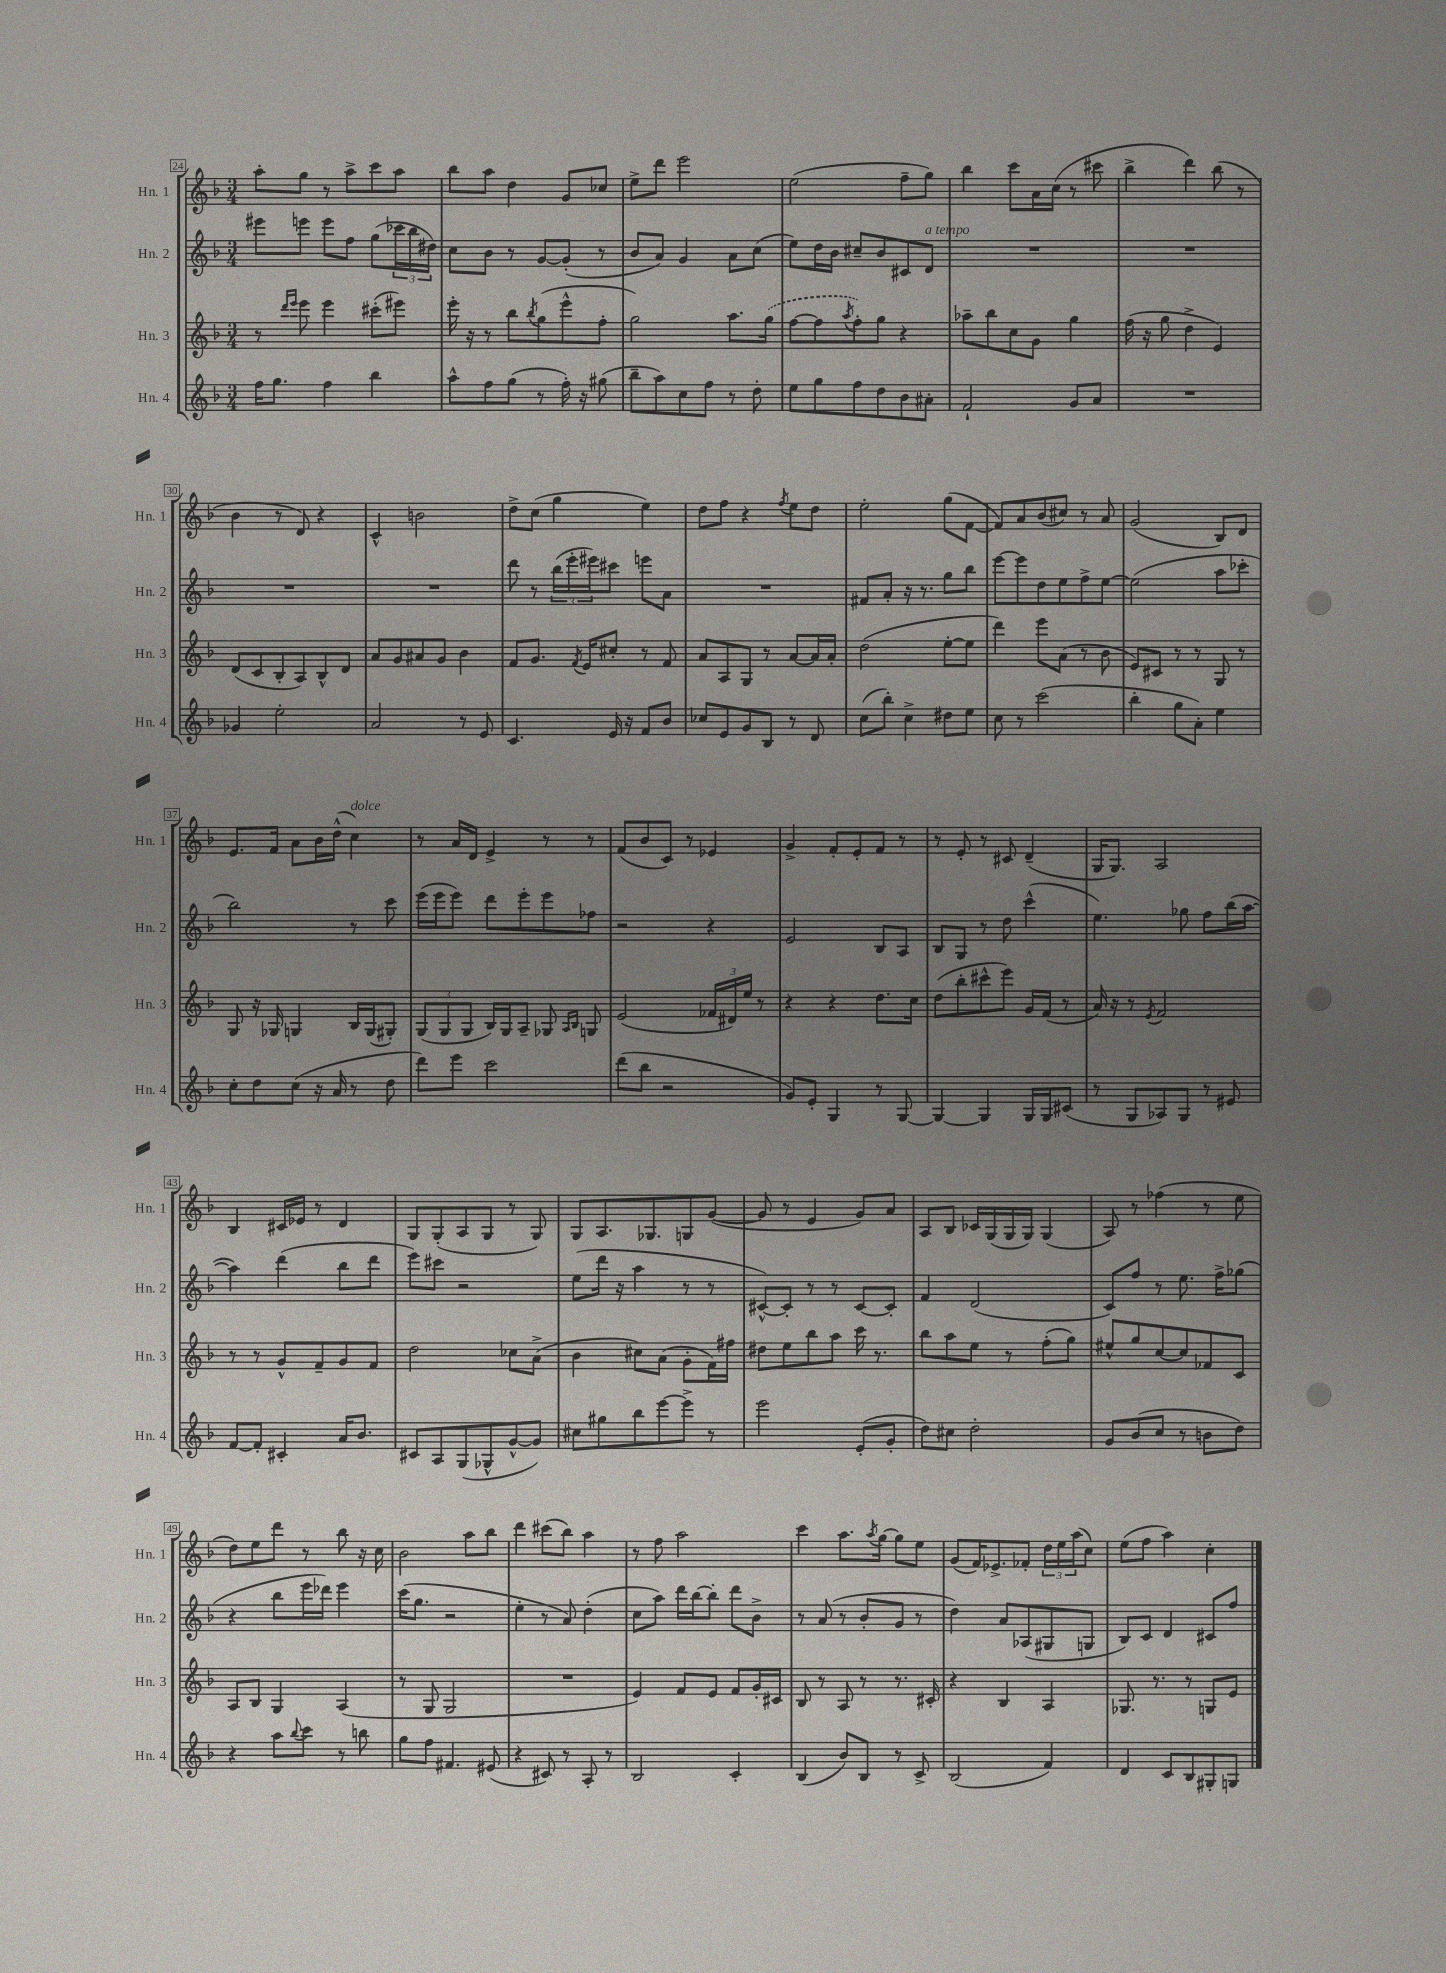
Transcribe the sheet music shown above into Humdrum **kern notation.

**kern	**kern	**kern	**kern
*staff4	*staff3	*staff2	*staff1
*clefG2	*clefG2	*clefG2	*clefG2
*k[b-]	*k[b-]	*k[b-]	*k[b-]
*M3/4	*M3/4	*M3/4	*M3/4
16ff	8r	8eee#	8aa'
8.gg	.	.	.
.	16qqddd	.	.
.	16qqeee	.	.
.	8eee	8eee	8gg
4ff	4eee	8eee	8r
.	.	8ff	8aa^
4bb-	(8ccc#'	(8gg	8ccc
.	8eee#)	24ccc-	8aa
.	.	24bb-	.
.	.	24dd#)	.
=	=	=	=
8aa^^	16eee'	8cc	8bb-
.	16r	.	.
8ff	8r	8b-	8aa
(8gg	8bb-	8r	4dd
.	8qbb-	.	.
8r	(8gg	[8g	.
16ff')	8eee^^	(8g']	8g
16r	.	.	.
(8gg#	8ff'	8r	8cc-
=	=	=	=
8bb-~	2gg)	8b-	8ee^
8aa)	.	8a)	8ddd
8cc	.	4g	2eee
8ff	.	.	.
8r	8.aa	8a	.
8dd'	.	(8cc	.
.	(16gg	.	.
=	=	=	=
8ee	[8ff	8ee)	(2ee
8gg	8ff]	16dd	.
.	.	16b-	.
.	8qaa	.	.
8ff	8ff')	8cc#~	.
8dd	8gg	8b-	.
8b-	4r	8c#	8ff~
8a#'	.	8d	8gg)
=	=	=	=
2f`	8aa-~	2.r	4bb-
.	8bb-	.	.
.	8cc	.	8ccc
.	8g	.	16a
.	.	.	(16cc
8g	4gg	.	8r
8a	.	.	8ccc#
=	=	=	=
2.r	(16ff	2.r	4bb-^
.	16r	.	.
.	8gg	.	.
.	4dd^	.	4ddd)
.	4e)	.	(8bb-
.	.	.	8r
=	=	=	=
4g-	(8d	2.r	4b-
.	8c	.	.
2ee'	8B-'	.	8r
.	8A)	.	8d)
.	8B-^^	.	4r
.	8d	.	.
=	=	=	=
2a	8a	2.r	4c^^
.	8g	.	.
.	8a#	.	2b
.	8g	.	.
8r	4b-	.	.
8e	.	.	.
=	=	=	=
4.c	8f	8ddd	8dd^
.	8.g	8r	(8cc
.	.	(24bb-	4gg
.	.	24eee'	.
.	8qf	.	.
.	16e	.	.
.	.	24eee#)	.
16e	8cc#'	8ccc#	.
16r	.	.	.
8f	8r	8eee	4ee)
8b-	8f	8a	.
=	=	=	=
8cc-	8a	2.r	8dd
8e	8A	.	8ff
8g	8G	.	4r
8B-	8r	.	.
.	.	.	8qff
8r	[8a	.	8ee
8d	16a]	.	8dd
.	16a'	.	.
=	=	=	=
(8cc	(2dd	8f#	2ee'
8bb-')	.	8a'	.
4cc^	.	16r	.
.	.	8.r	.
8dd#	[8ee'	8gg	(8gg
8ee	8ee]	8bb-	[8f
=	=	=	=
8cc	4ddd)	[8eee	8f])
8r	.	8eee]	8a
(2ccc	8eee	8dd	(8b-
.	(8a	8ee	8cc#)
.	8r	8ff^	8r
.	8b-	[8ee	8a
=	=	=	=
4bb-'	8e)	(2ee]	(2g
.	8c#	.	.
8gg	8r	.	.
8a')	8r	.	.
4ee	8G	8aa	8B-)
.	8r	8ccc-'	8d
=	=	=	=
8cc'	8G	2bb-)	8.e
8dd	16r	.	.
.	16G-	.	16f
(8cc	4G	.	8a
16r	.	.	16b-
16a	.	.	(16dd^^
8r	16B-	8r	4cc)
.	(16G	.	.
8dd	8G#')	8ccc	.
=	=	=	=
8ddd)	(12G	(16eee	8r
.	.	16eee	.
.	12G	.	.
8eee	.	8eee)	16a
.	12G	.	.
.	.	.	16d
2ccc	16B-)	8ddd	4e^
.	16G	.	.
.	8A~	8eee'	.
.	8G-	8eee	8r
.	16qqA	.	.
.	16qqB-	.	.
.	8G	8ff-	8r
=	=	=	=
(8ddd	(2e	2r	(8f
8bb-	.	.	8b-
2r	.	.	8c)
.	.	.	8r
.	24f-	4r	4e-
.	24d#)	.	.
.	24ee	.	.
.	8r	.	.
=	=	=	=
8g)	4r	2e	4g^
8e'	.	.	.
4G	4r	.	8f'
.	.	.	8e'
8r	8.dd	8B-	8f
[8G	.	8A	8r
.	16cc	.	.
=	=	=	=
4G_	(8dd	8B-	8r
.	8bb-'	8G	8e'
4G]	8ccc#^^	8r	8r
.	8eee)	8dd	8c#
16G	16g	(4ccc^^	(4d~
16G	(16f	.	.
(8c#	8r	.	.
=	=	=	=
8r	16a)	4.ee)	16G
.	16r	.	8.G)
8G	8r	.	.
.	8qe	.	.
8A-)	2f	.	2A
8G	.	8gg-	.
8r	.	8ff	.
8e#	.	(16bb-	.
.	.	[16aa	.
=	=	=	=
[8f	8r	4aa])	4B-
8f']	8r	.	.
4c#'	8g^^	(4ddd	16c#
.	.	.	16e-
.	8f~	.	8r
16a	8g	8bb-	4d
8.b-	.	.	.
.	8f	8ddd	.
=	=	=	=
8c#	2dd	8eee)	8G
8A	.	8ccc#	(8G'
(8G	.	2r	8A
8G-^^	.	.	8G
[8g^^	8cc-	.	8r
8g])	(8a^	.	8G)
=	=	=	=
8cc#	4b-	(8ee	8G
8gg#	.	16ddd	8.A
.	.	16r	.
8bb-	8cc#)	4aa	.
.	.	.	8.G-
[8eee	(8a	.	.
8eee^]	8g'	8r	8G
8r	16f)	8r	([8g
.	16ff#	.	.
=	=	=	=
2eee	8dd#	[8c#^^)	8g]
.	8ee	8c#']	8r
.	8bb-	8r	4e
.	8aa	8r	.
(8e'	16ccc	[8c#	8g)
.	8.r	.	.
8g'	.	8c#']	8a
=	=	=	=
8dd)	8bb-	4f	8A
8cc#	8aa	.	8B-
2dd'	8ee	(2d	16c-
.	.	.	(16G
.	8r	.	16G
.	.	.	16G)
.	(8ff'	.	(4G
.	8gg)	.	.
=	=	=	=
8g	8ee#^^	8c)	8A)
(8b-	8gg	8ff	8r
8cc	[8cc	8r	(4ff-
8r	8cc]	8.ee	.
8b	8f-	.	8r
.	.	16ff^	.
8dd)	8c	(8gg-	8ee
=	=	=	=
4r	8A	4r	8dd)
.	8B-	.	8ee
8aa	4G	8bb-	8ddd
8qqbb-	.	.	.
8ccc	.	16eee	8r
.	.	16ddd-)	.
8r	(4A	4eee	8bb-
8bb	.	.	16r
.	.	.	16cc
=	=	=	=
8gg	8r	(16ccc	2b-
.	.	8.gg	.
8ff	8G	.	.
4.f#	2G	2r	.
.	.	.	8aa
(8e#	.	.	8bb-
=	=	=	=
4r	2.r	4ee'	4ddd
8c#)	.	8r	(8ccc#
8r	.	8a)	8bb-)
8A'	.	(4dd'	4aa
8r	.	.	.
=	=	=	=
2B-	4e)	8cc	8r
.	.	8aa)	8ff
.	8f	16ddd	2aa
.	.	[16bb-	.
.	8e	8bb-']	.
4c'	8f	8ddd	.
.	16g'	8b-^	.
.	16c#	.	.
=	=	=	=
(4B-	8B-	8r	4ccc
.	8r	(8a	.
8b-)	8A	8r	8.aa
8B-	8r	8b-'	.
.	.	.	8qaa
.	.	.	[16gg
8r	8.r	8g	8gg]
8c^	.	8r	8ee
.	16c#'	.	.
=	=	=	=
(2B-	4r	4dd)	(8g
.	.	.	16f)
.	.	.	8.e-^
.	4B-	8a	.
.	.	(8A-	8f-'
4f)	4A	8G#	24dd
.	.	.	24ee
.	.	.	(24aa
.	.	8G	8cc)
=	=	=	=
4d	8.G-	8B-)	(8ee
.	.	8c	8ff
.	8.r	.	.
8c	.	4d	4aa)
8B-	8r	.	.
8G#'	8G	8c#	4cc'
8G	8e	8ff	.
==	==	==	==
*-	*-	*-	*-
